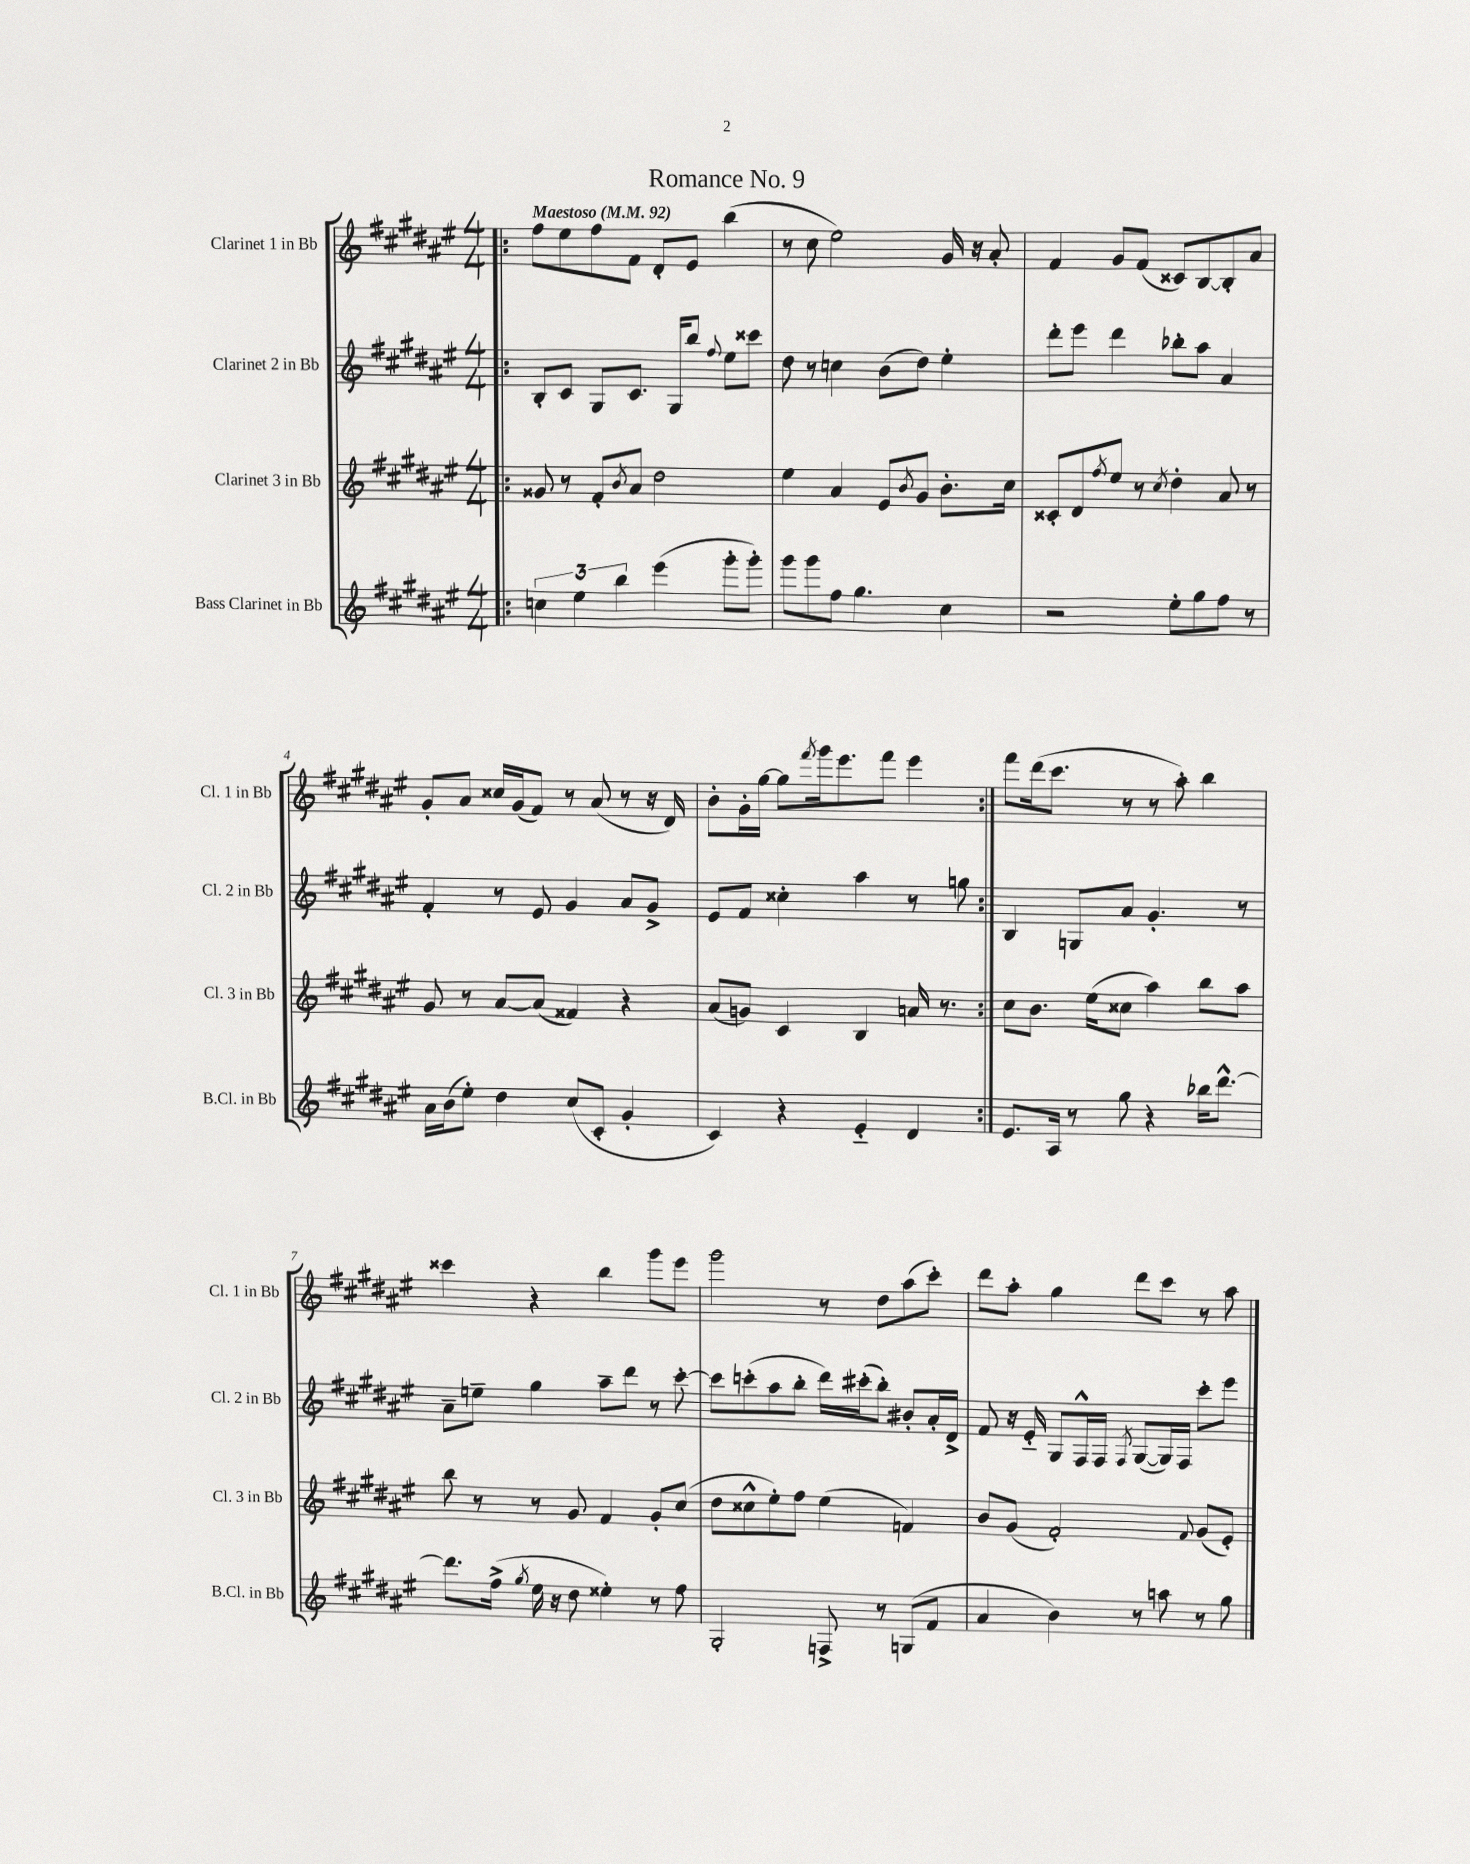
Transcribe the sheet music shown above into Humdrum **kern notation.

**kern	**kern	**kern	**kern
*staff4	*staff3	*staff2	*staff1
*clefG2	*clefG2	*clefG2	*clefG2
*k[f#c#g#d#a#e#]	*k[f#c#g#d#a#e#]	*k[f#c#g#d#a#e#]	*k[f#c#g#d#a#e#]
*M4/4	*M4/4	*M4/4	*M4/4
*MM92	*MM92	*MM92	*MM92
=!|:	=!|:	=!|:	=!|:
6cc	8g##	8B'	8ff#
.	8r	8c#	8ee#
6ee#	.	.	.
.	8f#'	8G#	8ff#
6bb	.	.	.
.	8qb	.	.
.	8a#	8.c#	8f#
(4eee#	2dd#	.	8d#'
.	.	16G#	.
.	.	8bb	8e#
.	.	8qqff#	.
8ggg#'	.	8ee#	(4bb
8ggg#')	.	8ccc##	.
=	=	=	=
8ggg#	4ee#	8dd#	8r
8ggg#	.	8r	8cc#
8ff#	4a#	4cc	2ee#)
4.gg#	.	.	.
.	8e#	(8b	.
.	8qb	.	.
.	8g#	8dd#)	.
4cc#	8.b'	4ee#'	16g#
.	.	.	16r
.	.	.	8a#'
.	16cc#	.	.
=	=	=	=
2r	8c##'	8ddd#'	4f#
.	8d#	8eee#	.
.	8qff#	.	.
.	8ee#	4ddd#	8g#
.	8r	.	(8f#
.	8qcc#	.	.
8ee#'	4dd#'	8bb-'	8c##)
8gg#	.	8aa#	[8B
8ff#	8a#	4a#	8B']
8r	8r	.	8a#
=	=	=	=
16a#	8g#	4f#'	8g#'
(16b	.	.	.
8ee#')	8r	.	8a#
4dd#	[8a#	8r	16cc##
.	.	.	(16g#
.	(8a#]	8e#	8f#)
(8cc#	4f##)	4g#	8r
8c#'	.	.	(8a#
4g#'	4r	8a#	8r
.	.	8g#^	16r
.	.	.	16d#)
=	=	=	=
4c#)	(8a#	8e#	8b'
.	8g)	8f#	16g#'
.	.	.	[16gg#
4r	4c#	4cc##'	8gg#]
.	.	.	8qfff#
.	.	.	16ggg#
.	.	.	8.eee#
4e#'~	4B	4aa#	.
.	.	.	8fff#
4d#	16a	8r	4eee#
.	8.r	.	.
.	.	8gg	.
=:|!	=:|!	=:|!	=:|!
8.e#	8cc#	4B	8fff#
.	8.b	.	(16ddd#
16A#	.	.	8.ccc#
8r	.	8G	.
.	(16ee#	.	.
8gg#	8cc##	8a#	8r
4r	4aa#)	4.g#'	8r
.	.	.	8aa#')
16bb-	8bb	.	4bb
[8.ddd#^^	.	.	.
.	8aa#	8r	.
=	=	=	=
8.ddd#]	8bb	8a#~	4ccc##
.	8r	8ee~	.
(16ff#^	.	.	.
8qgg#	.	.	.
16ee#	8r	4gg#	4r
16r	.	.	.
8dd#	8g#	.	.
4ee##')	4f#	8aa#~	4bb
.	.	8ddd#	.
8r	8g#'	8r	8ggg#
8ff#	(8cc#	[8ccc#'	8eee#
=	=	=	=
2G#'	8dd#	8ccc#]	2ggg#
.	8cc##^^	(8ccc'	.
.	8ee#')	8aa#	.
.	8ff#	8bb'	.
8F^	(4ee#	16ddd#)	8r
.	.	(16ccc#'	.
8r	.	8bb')	8dd#
(8G	4f)	8b#'	(8aa#
8f#	.	16a#'	8ccc#')
.	.	16d#^	.
=	=	=	=
4a#	8b	8f#	8ddd#
.	(8g#	16r	8aa#'
.	.	16e#'~	.
4b)	2f#')	8G#	4gg#
.	.	16F#^^	.
.	.	16F#	.
.	.	8qF#	.
8r	.	([8G#	8ddd#
8aa	.	16G#])	8ccc#
.	.	16F#	.
.	8qqf#	.	.
8r	(8g#	8ccc#'	8r
8gg#	8e#')	8eee#	8aa#
==	==	==	==
*-	*-	*-	*-
